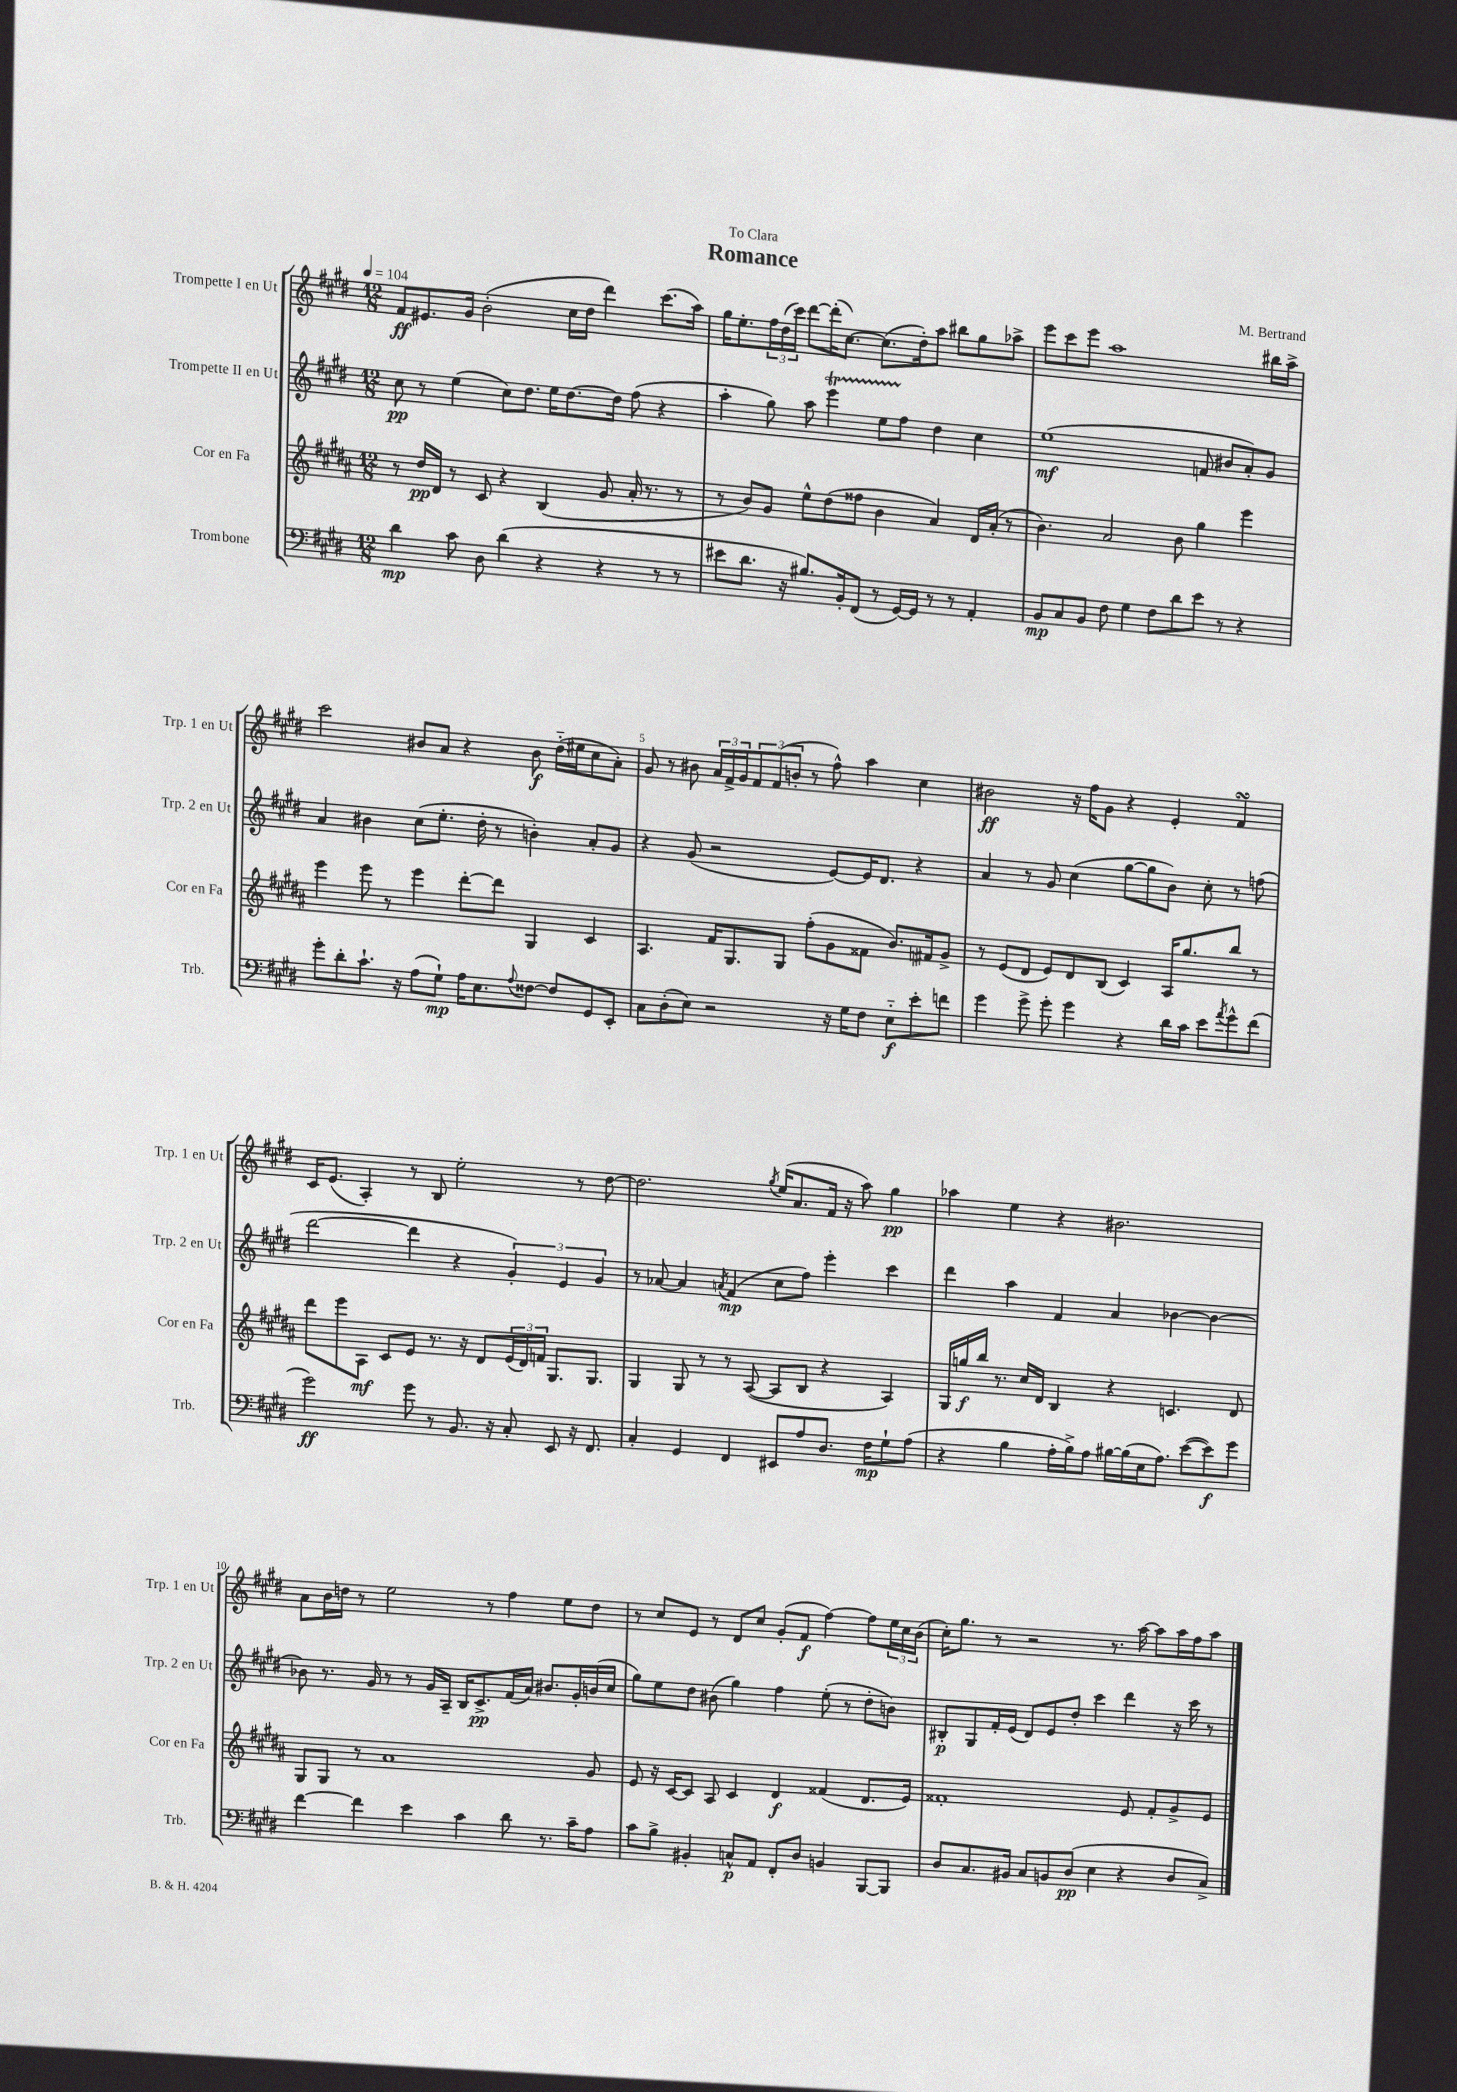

**kern	**kern	**kern	**kern
*staff4	*staff3	*staff2	*staff1
*clefF4	*clefG2	*clefG2	*clefG2
*k[f#c#g#d#]	*k[f#c#g#d#a#]	*k[f#c#g#d#]	*k[f#c#g#d#]
*M12/8	*M12/8	*M12/8	*M12/8
*MM104	*MM104	*MM104	*MM104
4d#\	8r	8cc#\	8f#/L
.	16dd#/LL	8r	8.e#/
.	16d#/JJ	.	.
8c#\	8r	(4ee\	.
.	.	.	16g#/Jk
8D#\	8c#/	.	(2b'\
(4d#\	4r	8cc#\L)	.
.	.	8.dd#\J	.
4r	(4B/	.	.
.	.	16ee\LK	.
.	.	[8.dd#\	16cc#\LL
.	.	.	16dd#\JJ
4r	8g#/	.	4ddd#\)
.	.	16dd#\]Jk	.
.	16a#'/	(8ff#\	.
.	8.r	.	.
8r	.	4r	(8.ccc#\L
8r	8r	.	.
.	.	.	16aa\Jk)
=	=	=	=
8e#\L	8r	4aa'\	16gg#\LK
.	.	.	8.ee'\
8.d#\J	8b/L)	.	.
.	8g#/J	8gg#\)	24ff#\L
.	.	.	(24dd#\
16r	.	.	.
.	.	.	24ccc#\JJ)
8.B#/L)	8ee^^\L	8aa\	[8ddd#\L
.	(8dd#\	4eee\	(16ddd#'\]K
16BB'/k	.	.	[8.cc#\J)
(8FF#/J	8ff##\J	.	.
8r	4b\	8ee\L	(8.cc#\]L
[16GG#/LL)	.	8ff#\J	.
16GG#/]JJ	.	.	16dd#'\k)
8r	4a#/)	4dd#\	8aa\J
8r	.	.	8bb#\L
4AA'/	16d#/LL	4cc#\	8gg#\
.	(16a#'/JJ	.	.
.	8r	.	8aa-^\J
=	=	=	=
8BB/L	4.b\)	(1ee	8eee\L
8C#/	.	.	8ccc#\
8BB/J	.	.	8eee\J
8F#\	2a#/	.	1aa
4G#\	.	.	.
8F#\L	.	.	.
8d#\	8b\	.	.
8e\J	4gg#\	8f/	.
8r	.	8b#/L	.
4r	4eee\	8a'/)	.
.	.	8g#/J	16bb#\LL
.	.	.	16aa^\JJ
=	=	=	=
8g#'\L	4eee\	4a/	2ccc#\
8d#'\	.	.	.
8.c#`\J	8eee\	4b#\	.
.	8r	.	.
16r	.	.	.
(8A\L	4eee\	(8cc#\L	8b#/L
8G#`\J)	.	8.ee'\J	8a/J
16A\LK	[8ddd#'\L	.	4r
8.E\	.	16dd#'\	.
.	8ddd#\]J	8r	.
8qqA/	.	.	.
[8F##\J	4G#/	4b'\)	8b#\
8F##/]L	.	.	(16dd#'~\LL
.	.	.	16ee#\J
8GG#/	4c#/	8a'/L	8cc#\
8EE'/J	.	8g#/J	8a'\J)
=	=	=	=
8C#\L	4.A#/	4r	8g#/
(8D#'\	.	.	8r
8E\J)	.	(8g#/	8b#\
2r	16f#/LK	2r	24a/LL
.	.	.	24f#^/
.	8.G#/	.	.
.	.	.	24g#/J
.	.	.	12f#/
.	.	.	(12f#/
.	8G#/J	.	.
.	.	.	12b'/J
.	(8ff#'\L	.	8r
16r	8g#\	[8e/L)	8ff#^^\)
16G#\LK	.	.	.
8F#\J	8f##\J	16e/]K	4aa\
.	.	8.d#/J	.
8E'~\L	8.b/L)	.	.
8e'\	.	4r	4cc#\
.	16f#/k	.	.
8f\J	8g#^/J	.	.
=	=	=	=
4g#\	8r	4a/	2b#\
.	(8e/L	.	.
8g#^\	8d#/J	8r	.
8g#'\	8e/L)	8g#/	.
4g#\	8d#/	(4cc#\	16r
.	.	.	16ff#\LK
.	(8B/J	.	8g#\J
4r	4c#/)	[8gg#\L	4r
.	.	8gg#\]	.
16d#\LL	16A#/LK	8b\J)	4e'/
16c#\JJ	8.gg#/	.	.
8e\L	.	8cc#'\	.
8qa/	.	.	.
8g#^^\	8bb/J	8r	4f#/
(8f#\J	8r	(8ff\	.
=	=	=	=
2g#\)	8ddd#\L	[2ddd#\	16c#/LK
.	.	.	(8.e/J
.	8eee\	.	.
.	8A#\J	.	4A'/)
.	8c#/L	.	.
8g#\	8e/J	4ddd#\]	8r
8r	8.r	.	8B/
8.BB/	.	4r	2ee'\
.	16r	.	.
.	8d#/L	.	.
16r	.	.	.
8C#'/	(24e/L	6g#'/)	.
.	24d#/)	.	.
.	24f/JJ	.	.
8EE/	8.G#/L	.	.
.	.	6e/	.
16r	.	.	8r
8.FF#/	8.G#/J	.	.
.	.	6g#/	.
.	.	.	[8dd#\
=	=	=	=
4C#'/	4G#/	8r	2.dd#\]
.	.	[8a-/	.
4GG#/	8G#/	4a-/]	.
.	8r	.	.
.	.	8qa/	.
4FF#/	8r	(4f#/	.
.	([8A#/	.	.
.	.	.	8qgg#/
8EE#/L	8A#/]L	8cc#\L	(16ee/LK
.	.	.	8.a/
8A/	8B/J	8ff#\J)	.
8.D#/J	4r	4eee'\	16f#/Jk
.	.	.	16r
.	.	.	8aa\)
16F#\LK	.	.	.
8G#`\	4A#/)	4ccc#\	4gg#\
(8A\J	.	.	.
=	=	=	=
4r	16G#/LL	4ddd#\	4aa-\
.	16gg/	.	.
.	16bb/JJ	.	.
.	8.r	.	.
4B\	.	4aa\	4ee\
.	16cc#/LL	.	.
.	16d#/JJ	.	.
16A'\LL	4B/	4f#/	4r
16B^\J)	.	.	.
8A\J	.	.	.
[16B#\LL	4r	4a/	2.b#\
(16B#\]	.	.	.
16E\J	.	.	.
8.A\J)	.	.	.
.	4.c/	[4b-\	.
([8e\L	.	.	.
8e\])	.	4b-\_	.
8g#\J	8d#/	.	.
=	=	=	=
[4f#\	8G#/L	8b-\]	8a\L
.	8G#/J	8.r	16b\L
.	.	.	16dd\JJ
4f#\]	8r	.	8r
.	.	16g#/	.
.	1a#	8r	2ee\
4e\	.	8r	.
.	.	16g#/LL	.
.	.	16A~/JJ	.
4c#\	.	16B/LK	.
.	.	8.c#^/	.
.	.	.	8r
8d#\	.	(16f#/L	4ff#\
.	.	16a/JJ)	.
8.r	.	8.b#/L	.
.	.	.	8ee\L
16c#~\LK	.	16g#'/L	.
8A\J	8g#/	(16b/	8dd\J
.	.	16cc#/JJ	.
=	=	=	=
8c#\L	8e/	8gg#\L)	8r
8B^\J	16r	8ee\	8cc#/L
.	[16c#/LK	.	.
4BB#'/	8c#/]J	8dd#\J	8e/J
.	8A#/	(8b#\	8r
8C^^/L	4c#/	4gg#\)	8d#/L
8AA/J	.	.	8cc#/J
8FF#'/L	4d#/	4ff#\	(8g#'/L
8D#/J	.	.	8f#/J
4BB/	(4f##/	(8ee'\	[4ff#\)
.	.	8r	.
[8BBB/L	8.d#/L	8dd#'\L	8ff#\]L
8BBB/]J	.	8b\J)	24ee\L
.	.	.	24cc#\
.	16e/Jk)	.	.
.	.	.	(24b\JJ
=	=	=	=
8D#/L	1f##'	8B#'/L	16cc#'\LK)
.	.	.	8.gg#\J
8.C#/	.	8G#/	.
.	.	16f#'/L	8r
16BB#/Jk	.	(16e/JJ	.
8C#/L	.	8d#/L)	2r
8BB/	.	8e/	.
(8D#/J	.	8dd#'/J	.
4E\	.	4ccc#\	.
.	.	.	8.r
4r	8e/	4ddd#\	.
.	.	.	[16aa\
.	8f##'/L	.	8aa\]L
8D#/L	8g#^/	16r	16aa\L
.	.	16ccc#\	16ff#\J
8C#^/J)	8e/J	8r	8aa\J
==	==	==	==
*-	*-	*-	*-
